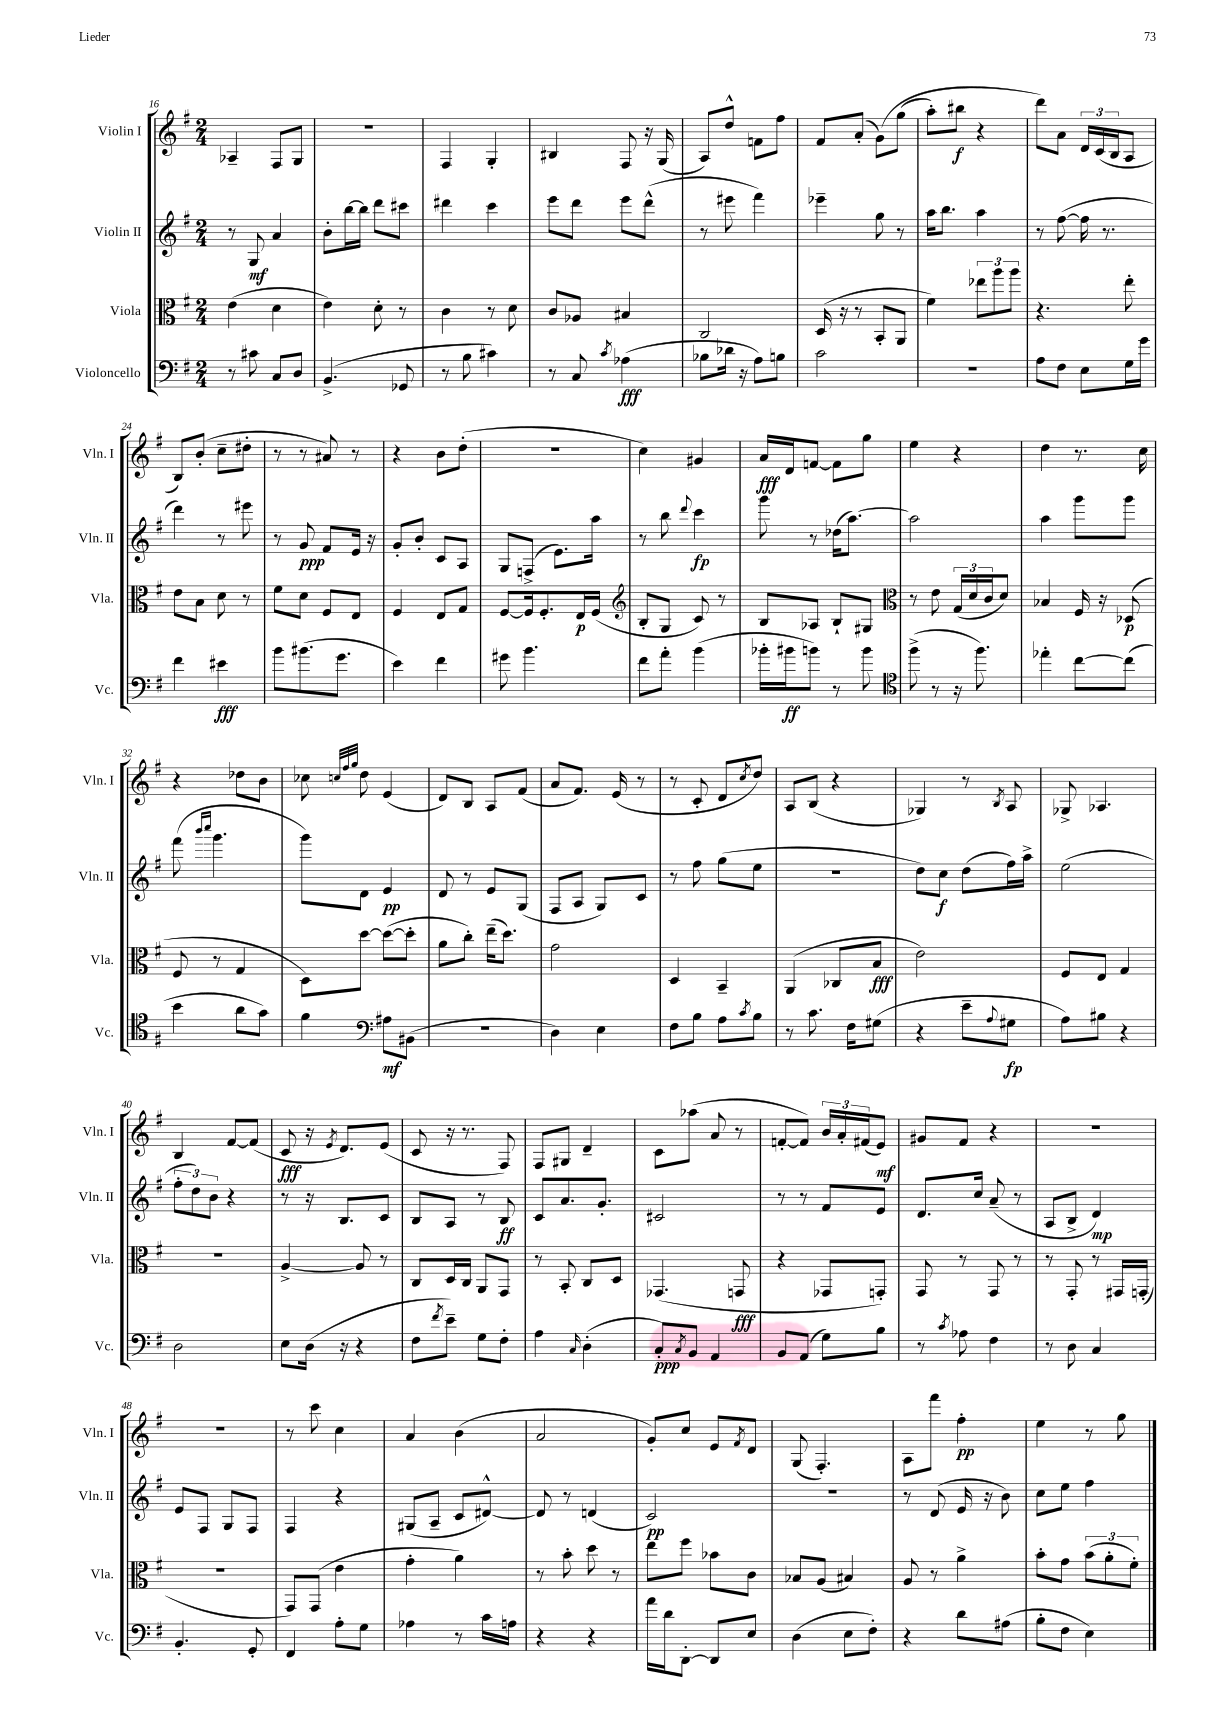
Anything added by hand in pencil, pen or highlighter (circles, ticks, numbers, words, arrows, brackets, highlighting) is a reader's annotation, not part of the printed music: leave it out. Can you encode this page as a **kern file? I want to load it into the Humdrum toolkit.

**kern	**dynam	**kern	**dynam	**kern	**dynam	**kern	**dynam
*part4	*part4	*part3	*part3	*part2	*part2	*part1	*part1
*staff4	*staff4	*staff3	*staff3	*staff2	*staff2	*staff1	*staff1
*I"Violoncello	*	*I"Viola	*	*I"Violin II	*	*I"Violin I	*
*I'Vc.	*	*I'Vla.	*	*I'Vln. II	*	*I'Vln. I	*
*clefF4	*	*clefC3	*	*clefG2	*	*clefG2	*
*k[f#]	*	*k[f#]	*	*k[f#]	*	*k[f#]	*
*M2/4	*	*M2/4	*	*M2/4	*	*M2/4	*
=16	=16	=16	=16	=16	=16	=16	=16
8r	.	(4e\	.	8r	.	4A-X~/	.
8c#X\	.	.	.	8G/	mf	.	.
8C/L	.	4d\	.	4a/	.	8F#/L	.
8D/J	.	.	.	.	.	8G/J	.
=17	=17	=17	=17	=17	=17	=17	=17
(4.BB^/	.	4e\)	.	8b'\L	.	2r	.
.	.	.	.	[16bb\L	.	.	.
.	.	.	.	16bb\JJ]	.	.	.
.	.	8d'\	.	8ddd\L	.	.	.
8GG-X/	.	8r	.	8ccc#X\J	.	.	.
=18	=18	=18	=18	=18	=18	=18	=18
8r	.	4c\	.	4ddd#X\	.	4F#/	.
8B\	.	.	.	.	.	.	.
4c#X\)	.	8r	.	4ccc\	.	4G'/	.
.	.	8d\	.	.	.	.	.
=19	=19	=19	=19	=19	=19	=19	=19
8r	.	8c/L	.	8eee\L	.	4B#X/	.
8C/	.	8A-X/J	.	8ddd\J	.	.	.
8qc/	.	.	.	.	.	.	.
(4A-X\	fff	4B#X/	.	8eee\L	.	8F#/	.
.	.	.	.	(8ddd^^\J	.	16r	.
.	.	.	.	.	.	(16G/	.
=20	=20	=20	=20	=20	=20	=20	=20
8B-X\L	.	2C/	.	8r	.	8A/L)	.
16d-X\Jk	.	.	.	8eee#X\	.	8dd^^/J	.
16r	.	.	.	.	.	.	.
8A\L)	.	.	.	4fff#\)	.	8fn\L	.
8Bn\J	.	.	.	.	.	8ff#\J	.
=21	=21	=21	=21	=21	=21	=21	=21
2c\	.	(16D/	.	4eee-X~\	.	8f#/L	.
.	.	16r	.	.	.	.	.
.	.	8r	.	.	.	(8a'/J	.
.	.	8BB'/L	.	8gg\	.	(8g\L)	.
.	.	8AA/J	.	8r	.	(8gg\J	.
=22	=22	=22	=22	=22	=22	=22	=22
2r	.	4f#\)	.	16aa\KL	.	8aa'\L)	.
.	.	.	.	8.bb\J	.	.	.
.	.	.	.	.	.	8bb#X\J	f
.	.	12ee-X\L	.	4aa\	.	4r	.
.	.	12aa\	.	.	.	.	.
.	.	12aa\J	.	.	.	.	.
=23	=23	=23	=23	=23	=23	=23	=23
8A\L	.	4.r	.	8r	.	8ddd\L)	.
8F#\J	.	.	.	([8ff#\	.	8a\J	.
8E\L	.	.	.	16ff#\]	.	24d/LL	.
.	.	.	.	.	.	(24c/	.
.	.	.	.	8.r	.	.	.
.	.	.	.	.	.	24B/J	.
16G\L	.	8ee'\	.	.	.	8A/J	.
16g\JJ	.	.	.	.	.	.	.
!!LO:LB:g=z
=24	=24	=24	=24	=24	=24	=24	=24
4f#\	.	8e\L	.	4ddd\)	.	8B/L)	.
.	.	8B\J	.	.	.	(8b'/J	.
4e#X\	fff	8d\	.	8r	.	8cc~\L	.
.	.	8r	.	8eee#X\	.	8dd#X'\J	.
=25	=25	=25	=25	=25	=25	=25	=25
8b\L	.	8f#\L	.	8r	.	8r	.
(8.b#X\	.	8d\J	.	8g/	ppp	8r	.
.	.	8F#/L	.	8f#/L	.	8a#X/)	.
8.g\J	.	.	.	.	.	.	.
.	.	8E/J	.	16e/Jk	.	8r	.
.	.	.	.	16r	.	.	.
=26	=26	=26	=26	=26	=26	=26	=26
4e\)	.	4F#/	.	8g'/L	.	4r	.
.	.	.	.	8b'/J	.	.	.
4f#\	.	8E/L	.	8c/L	.	8b\L	.
.	.	8G/J	.	8A/J	.	(8dd'\J	.
=27	=27	=27	=27	=27	=27	=27	=27
8g#X\	.	[8F#/L	.	8G/L	.	2r	.
4.b\	.	16F#/k]	.	(8Fn^/J	.	.	.
.	.	8.F#'/	.	.	.	.	.
.	.	.	.	8.e\L)	.	.	.
.	.	16E/L	p	.	.	.	.
.	.	(16F#/JJ	.	16aa\Jk	.	.	.
=28	=28	=28	=28	=28	=28	=28	=28
*	*	*clefG2	*	*	*	*	*
8f#\L	.	8B'/L	.	8r	.	4cc\)	.
8a'\J	.	8G/J	.	8bb\	.	.	.
.	.	.	.	8qqddd/	.	.	.
(4b\	.	8c/)	.	4ccc\	fp	4g#X/	.
.	.	8r	.	.	.	.	.
=29	=29	=29	=29	=29	=29	=29	=29
16b-X'\LL	.	8B/L	.	8ggg\	.	16a/LL	fff
16b#X\J	ff	.	.	.	.	16d/J	.
8bn\J)	.	8A-X/J	.	8r	.	[8fn/J	.
8r	.	8B`/L	.	(16dd-X\KL	.	8f\L]	.
.	.	.	.	[8.aa\J)	.	.	.
8b\	.	8G#X/J	.	.	.	8gg\J	.
=30	=30	=30	=30	=30	=30	=30	=30
*clefC4	*	*clefC3	*	*	*	*	*
(8ff#^\	.	8r	.	2aa\]	.	4ee\	.
8r	.	8e\	.	.	.	.	.
16r	.	(24G/LL	.	.	.	4r	.
.	.	24d/	.	.	.	.	.
8.ff#\)	.	.	.	.	.	.	.
.	.	24c/J	.	.	.	.	.
.	.	8d/J)	.	.	.	.	.
=31	=31	=31	=31	=31	=31	=31	=31
4ee-X'\	.	4B-X/	.	4aa\	.	4dd\	.
[8cc\L	.	16F#/	.	8ggg\L	.	8.r	.
.	.	16r	.	.	.	.	.
(8cc\J]	.	(8D-X/	p	8ggg\J	.	.	.
.	.	.	.	.	.	16cc\	.
!!LO:LB:g=z
=32	=32	=32	=32	=32	=32	=32	=32
4b\	.	8F#/	.	(8fff#\	.	4r	.
.	.	.	.	16qqbbb/LL	.	.	.
.	.	.	.	16qqcccc/JJ	.	.	.
.	.	8r	.	4.ggg\	.	.	.
8a\L	.	4G/	.	.	.	8dd-X\L	.
8g\J)	.	.	.	.	.	8b\J	.
=33	=33	=33	=33	=33	=33	=33	=33
4f#\	.	8D\L)	.	8ggg\L)	.	8cc-X\	.
.	.	.	.	.	.	32qqccn/LLL	.
.	.	.	.	.	.	32qqff#/	.
.	.	.	.	.	.	32qqgg/JJJ	.
.	.	[8dd\J	.	8d\J	.	8dd\	.
*clefF4	*	*	*	*	*	*	*
8A#X\L	mf	(8dd\L_	.	4e/	pp	(4e/	.
(8BB#X\J	.	8dd'\J]	.	.	.	.	.
=34	=34	=34	=34	=34	=34	=34	=34
2r	.	8a\L	.	8d/	.	8d/L)	.
.	.	8cc'\J)	.	8r	.	8B/J	.
.	.	(16ee~\KL	.	8e/L	.	8A/L	.
.	.	8.dd\J)	.	.	.	.	.
.	.	.	.	(8G/J	.	(8f#/J	.
=35	=35	=35	=35	=35	=35	=35	=35
4D\)	.	2g\	.	8F#/L	.	8a/L	.
.	.	.	.	8A/J	.	8.f#/J)	.
4E\	.	.	.	8G/L)	.	.	.
.	.	.	.	.	.	(16e/	.
.	.	.	.	8c/J	.	8r	.
=36	=36	=36	=36	=36	=36	=36	=36
8F#\L	.	4D/	.	8r	.	8r	.
8B\J	.	.	.	8ff#\	.	8c'/	.
8A\L	.	4BB~/	.	(8gg\L	.	8d/L	.
8qc/	.	.	.	.	.	8qcc/	.
8B\J	.	.	.	8ee\J	.	8dd/J)	.
=37	=37	=37	=37	=37	=37	=37	=37
8r	.	(4AA/	.	2r	.	8A/L	.
8.c\	.	.	.	.	.	(8B/J	.
.	.	8C-X/L	.	.	.	4r	.
16F#\KL	.	.	.	.	.	.	.
(8G#X\J	.	8B/J	fff	.	.	.	.
=38	=38	=38	=38	=38	=38	=38	=38
4r	.	2e\)	.	8dd\L)	.	4G-X/)	.
.	.	.	.	8cc\J	f	.	.
8e~\L	.	.	.	(8dd\L	.	8r	.
8qqA/	.	.	.	.	.	8qB/	.
8G#X\J	fp	.	.	16ff#\L)	.	8A/	.
.	.	.	.	16aa^\JJ	.	.	.
=39	=39	=39	=39	=39	=39	=39	=39
8A\L)	.	8F#/L	.	(2ee\	.	8G-X^/	.
8B#X\J	.	8E/J	.	.	.	4.A-X/	.
4r	.	4G/	.	.	.	.	.
!!LO:LB:g=z
=40	=40	=40	=40	=40	=40	=40	=40
2D\	.	2r	.	12ff#'\L	.	4B/	.
.	.	.	.	12dd\)	.	.	.
.	.	.	.	12b\J	.	.	.
.	.	.	.	4r	.	[8f#/L	.
.	.	.	.	.	.	(8f#/J]	.
=41	=41	=41	=41	=41	=41	=41	=41
8E\L	.	[4A^/	.	8r	.	8c/	fff
(16D\Jk	.	.	.	16r	.	16r	.
.	.	.	.	.	.	8qe/	.
16r	.	.	.	8.B/L	.	8.d/L)	.
4r	.	8A/]	.	.	.	.	.
.	.	8r	.	8c/J	.	(8e/J	.
=42	=42	=42	=42	=42	=42	=42	=42
8F#\L	.	8C/L	.	8B/L	.	8c/	.
8qf#/	.	.	.	.	.	.	.
8e~\J)	.	16D/L	.	8A/J	.	16r	.
.	.	16C/JJ	.	.	.	8.r	.
8G\L	.	8AA/L	.	8r	.	.	.
8F#'\J	.	8GG/J	.	8B/	ff	8F#/)	.
=43	=43	=43	=43	=43	=43	=43	=43
4A\	.	8r	.	8c/L	.	8F#/L	.
.	.	8BB'/	.	8.a/	.	8G#X/J	.
16qqC/	.	.	.	.	.	.	.
(4D'\	.	8C/L	.	.	.	4d~/	.
.	.	.	.	8.g'/J	.	.	.
.	.	8D/J	.	.	.	.	.
=44	=44	=44	=44	=44	=44	=44	=44
8C'/L)	ppp	(4.GG-X/	.	2c#X/	.	8c\L	.
8qC/	.	.	.	.	.	.	.
8BB/J	.	.	.	.	.	(8aa-X\J	.
4AA/	.	.	.	.	.	8a/	.
.	.	8GGn/	fff	.	.	8r	.
=45	=45	=45	=45	=45	=45	=45	=45
8BB/L	.	4r	.	8r	.	[8fn'/L	.
(8AA/J	.	.	.	8r	.	8f/J])	.
8G\L)	.	8GG-X/L	.	8f#/L	.	24b/LL	.
.	.	.	.	.	.	24a'/	.
.	.	.	.	.	.	(24f#X/J	.
8B\J	.	8GGn'/J)	.	8e/J	.	8e/J)	mf
=46	=46	=46	=46	=46	=46	=46	=46
8r	.	8GG/	.	8.d/L	.	8g#X/L	.
8qc/	.	.	.	.	.	.	.
8A-X\	.	8r	.	.	.	8f#/J	.
.	.	.	.	16cc/Jk	.	.	.
4F#\	.	8GG/	.	(8a~/	.	4r	.
.	.	8r	.	8r	.	.	.
=47	=47	=47	=47	=47	=47	=47	=47
8r	.	8r	.	8A/L	.	2r	.
8D\	.	8GG'/	.	8B^/J	.	.	.
4C/	.	8r	.	4d/)	mp	.	.
.	.	16GG#X/LL	.	.	.	.	.
.	.	(16GGn'/JJ	.	.	.	.	.
!!LO:LB:g=z
=48	=48	=48	=48	=48	=48	=48	=48
4.BB'/	.	2r	.	8e/L	.	2r	.
.	.	.	.	8F#/J	.	.	.
.	.	.	.	8G/L	.	.	.
8GG'/	.	.	.	8F#/J	.	.	.
=49	=49	=49	=49	=49	=49	=49	=49
4FF#/	.	8GG/L)	.	4F#/	.	8r	.
.	.	(8GG/J	.	.	.	8ccc\	.
8A'\L	.	4e\	.	4r	.	4cc\	.
8G\J	.	.	.	.	.	.	.
=50	=50	=50	=50	=50	=50	=50	=50
4A-X\	.	4g'\	.	(8G#X/L	.	4a/	.
.	.	.	.	8A~/J	.	.	.
8r	.	4a\)	.	8c/L	.	(4b\	.
16c\LL	.	.	.	[8d#X^^/J)	.	.	.
16An\JJ	.	.	.	.	.	.	.
=51	=51	=51	=51	=51	=51	=51	=51
4r	.	8r	.	8d#/]	.	2a/	.
.	.	8b'\	.	8r	.	.	.
4r	.	8dd\	.	(4dn/	.	.	.
.	.	8r	.	.	.	.	.
=52	=52	=52	=52	=52	=52	=52	=52
16a\LL	.	8ee\L	.	2c/)	pp	8g'/L)	.
16d\J	.	.	.	.	.	.	.
[8DD'\J	.	8ff#\J	.	.	.	8cc/J	.
8DD/L]	.	8b-X\L	.	.	.	8e/L	.
.	.	.	.	.	.	8qf#/	.
8E/J	.	8c\J	.	.	.	8d/J	.
=53	=53	=53	=53	=53	=53	=53	=53
(4D\	.	8B-X/L	.	2r	.	(8G/	.
.	.	(8A/J	.	.	.	4.F#'/)	.
8E\L	.	4B#X/)	.	.	.	.	.
8F#'\J)	.	.	.	.	.	.	.
=54	=54	=54	=54	=54	=54	=54	=54
4r	.	8A/	.	8r	.	8A\L	.
.	.	8r	.	(8d/	.	8fff#\J	.
8d\L	.	4a^\	.	16e/	.	4ff#'\	pp
.	.	.	.	16r	.	.	.
(8A#X\J	.	.	.	8b\)	.	.	.
=55	=55	=55	=55	=55	=55	=55	=55
8B'\L	.	8b'\L	.	8cc\L	.	4ee\	.
8F#\J	.	8g\J	.	8ee\J	.	.	.
4E\)	.	(12b\L	.	4ff#\	.	8r	.
.	.	12a'\	.	.	.	.	.
.	.	.	.	.	.	8gg\	.
.	.	12f#'\J)	.	.	.	.	.
==	==	==	==	==	==	==	==
*-	*-	*-	*-	*-	*-	*-	*-
